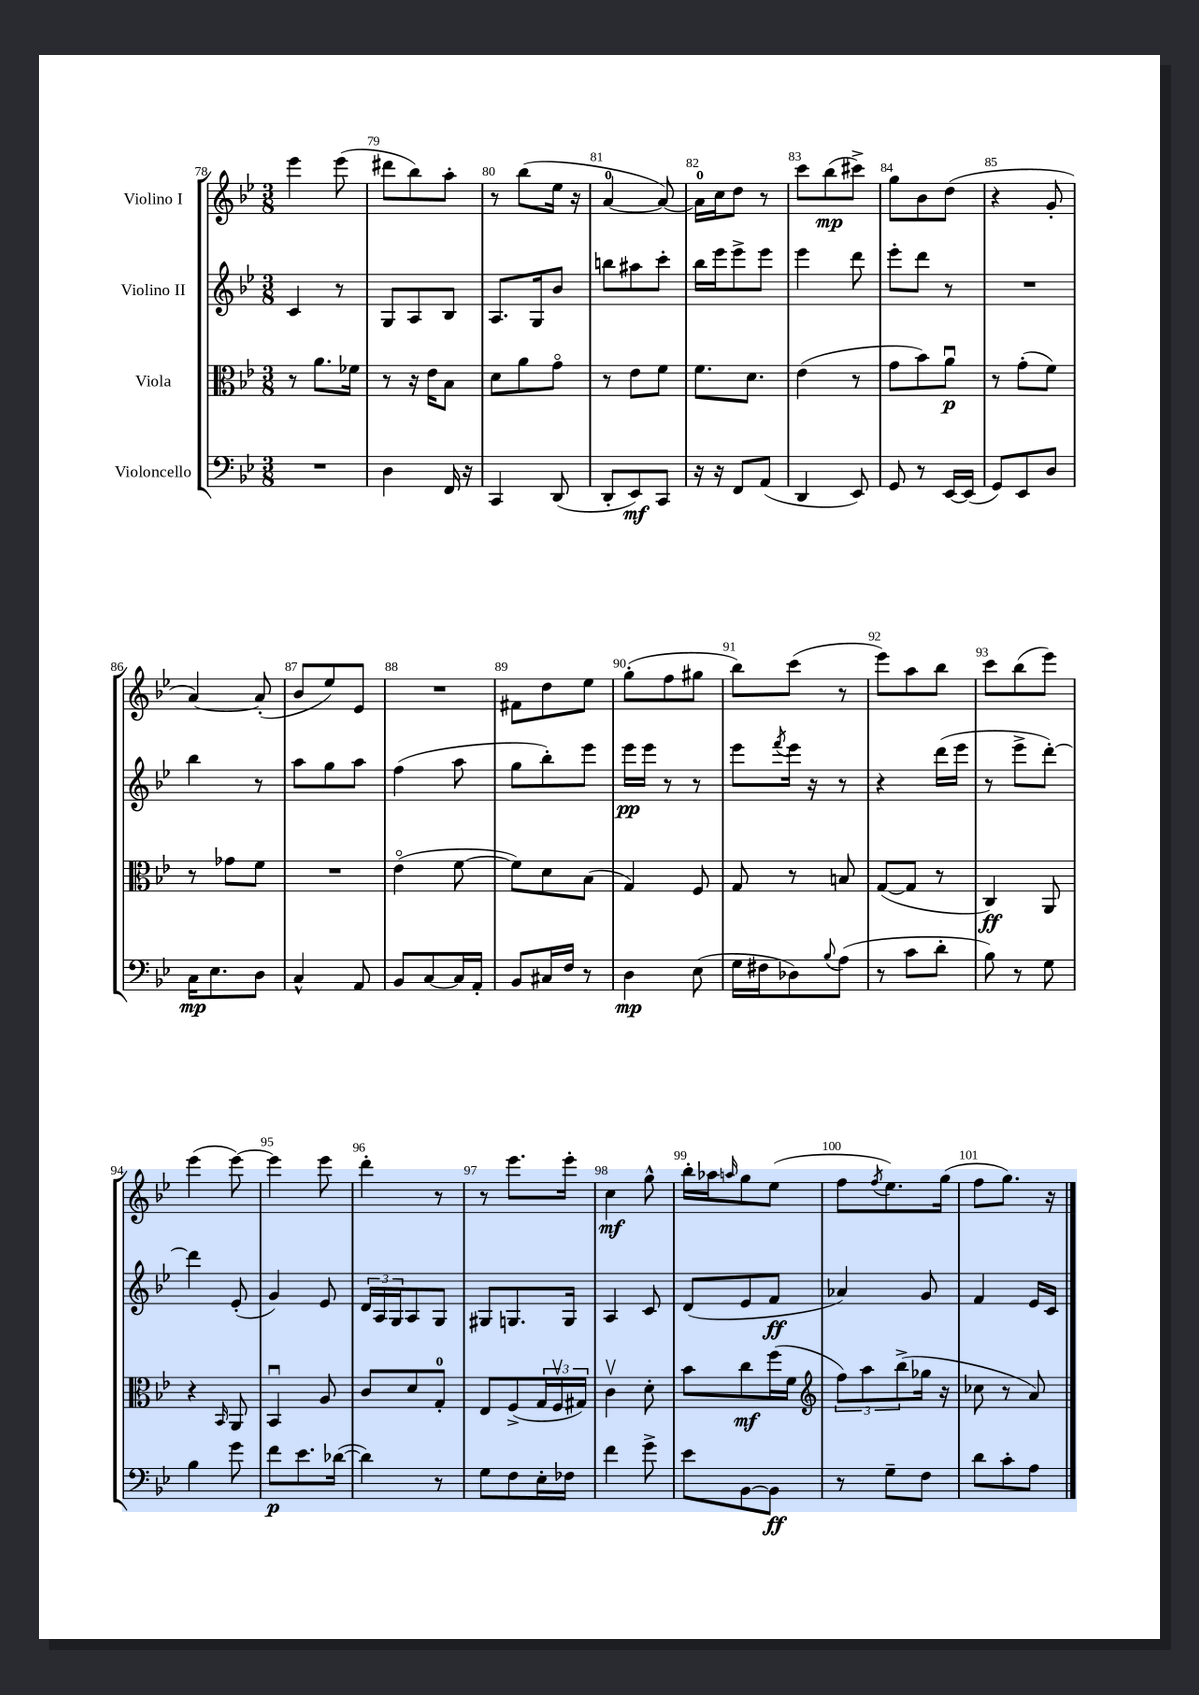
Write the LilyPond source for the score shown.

<<
\new StaffGroup <<
\new Staff = "s0" \with { instrumentName = "Violino I" } {
    \clef treble \key bes \major \numericTimeSignature \time 3/8
    ees'''4 ees'''8( |
    dis'''8 bes''8) a''8-. |
    r8 bes''8( ees''16 r16 |
    a'4-0~ a'8~) |
    a'16-0 c''16 d''8 r8 |
    c'''8 bes''8\mp( cis'''8->) |
    g''8 bes'8 d''8( |
    r4 g'8-. |
    a'4~) a'8-.( |
    bes'8 ees''8) ees'8 |
    R4. |
    fis'8 d''8 ees''8 |
    g''8-.( f''8 gis''8 |
    bes''8) c'''8( r8 |
    ees'''8) a''8 bes''8 |
    c'''8 bes''8( ees'''8) |
    ees'''4( ees'''8~) |
    ees'''4 ees'''8 |
    d'''4-. r8 |
    r8 ees'''8. ees'''16-. |
    c''4\mf g''8-^ |
    bes''16-. aes''16 \grace { a''16 } g''8 ees''8( |
    f''8 \acciaccatura { f''8 } ees''8.) g''16( |
    f''8 g''8.) r16 \bar "|." |
}
\new Staff = "s1" \with { instrumentName = "Violino II" } {
    \clef treble \key bes \major \numericTimeSignature \time 3/8
    c'4 r8 |
    g8 a8 bes8 |
    a8. g16 bes'8 |
    b''8 ais''8 c'''8-. |
    bes''16 ees'''16 ees'''8-> ees'''8 |
    ees'''4 d'''8 |
    ees'''8-. d'''8 r8 |
    R4. |
    bes''4 r8 |
    a''8 g''8 a''8 |
    f''4( a''8 |
    g''8 bes''8-.) ees'''8 |
    ees'''16\pp ees'''16 r8 r8 |
    ees'''8 \acciaccatura { f'''8 } ees'''16 r16 r8 |
    r4 d'''16( ees'''16 |
    r8 ees'''8-> d'''8~-.) |
    d'''4 ees'8-.( |
    g'4) ees'8 |
    \tuplet 3/2 { d'16 a16 g16 } a8 g8 |
    gis8 g8. g16 |
    a4 c'8 |
    d'8( ees'8 f'8\ff |
    aes'4) g'8 |
    f'4 ees'16 c'16 \bar "|." |
}
\new Staff = "s2" \with { instrumentName = "Viola" } {
    \clef alto \key bes \major \numericTimeSignature \time 3/8
    r8 a'8. fes'16 |
    r8 r16 ees'16 bes8 |
    d'8 a'8 g'8\flageolet |
    r8 ees'8 f'8 |
    f'8. d'8. |
    ees'4( r8 |
    g'8 bes'8) a'8\downbow\p |
    r8 g'8-.( f'8) |
    r8 ges'8 f'8 |
    R4. |
    ees'4\flageolet( f'8~ |
    f'8) d'8 bes8( |
    g4) f8 |
    g8 r8 b8 |
    g8~( g8 r8 |
    c4\ff) a,8 |
    r4 \grace { bes,16 } a,8 |
    bes,4\downbow a8 |
    c'8 d'8 g8-0-. |
    ees8 f8->( \tuplet 3/2 { g16 f16\upbow gis16) } |
    c'4\upbow d'8-. |
    bes'8 c''8\mf f''16( f'16 |
    \clef treble \tuplet 3/2 { f''8) a''8 bes''8->( } ges''16 r16 |
    ces''8 r8 a'8) \bar "|." |
}
\new Staff = "s3" \with { instrumentName = "Violoncello" } {
    \clef bass \key bes \major \numericTimeSignature \time 3/8
    R4. |
    d4 f,16 r16 |
    c,4 d,8( |
    d,8-. ees,8\mf) c,8 |
    r16 r16 f,8 a,8( |
    d,4 ees,8) |
    g,8 r8 ees,16~ ees,16( |
    g,8) ees,8 d8 |
    c16\mp ees8. d8 |
    c4-^ a,8 |
    bes,8 c8~ c16 a,16-. |
    bes,8 cis16 f16 r8 |
    d4\mp ees8( |
    g16 fis16 des8) \appoggiatura { bes8 } a8( |
    r8 c'8 d'8-. |
    bes8) r8 g8 |
    bes4 g'8 |
    f'8\p ees'8. des'16~( |
    des'4) r8 |
    g8 f8 ees16-. fes16 |
    f'4 g'8-> |
    ees'8 bes,8~ bes,8\ff |
    r8 g8-- f8 |
    d'8 c'8-. a8 \bar "|." |
}
>>
>>
\layout { \context { \Score currentBarNumber = #78 \override BarNumber.break-visibility = ##(#f #t #t) barNumberVisibility = #all-bar-numbers-visible } }
